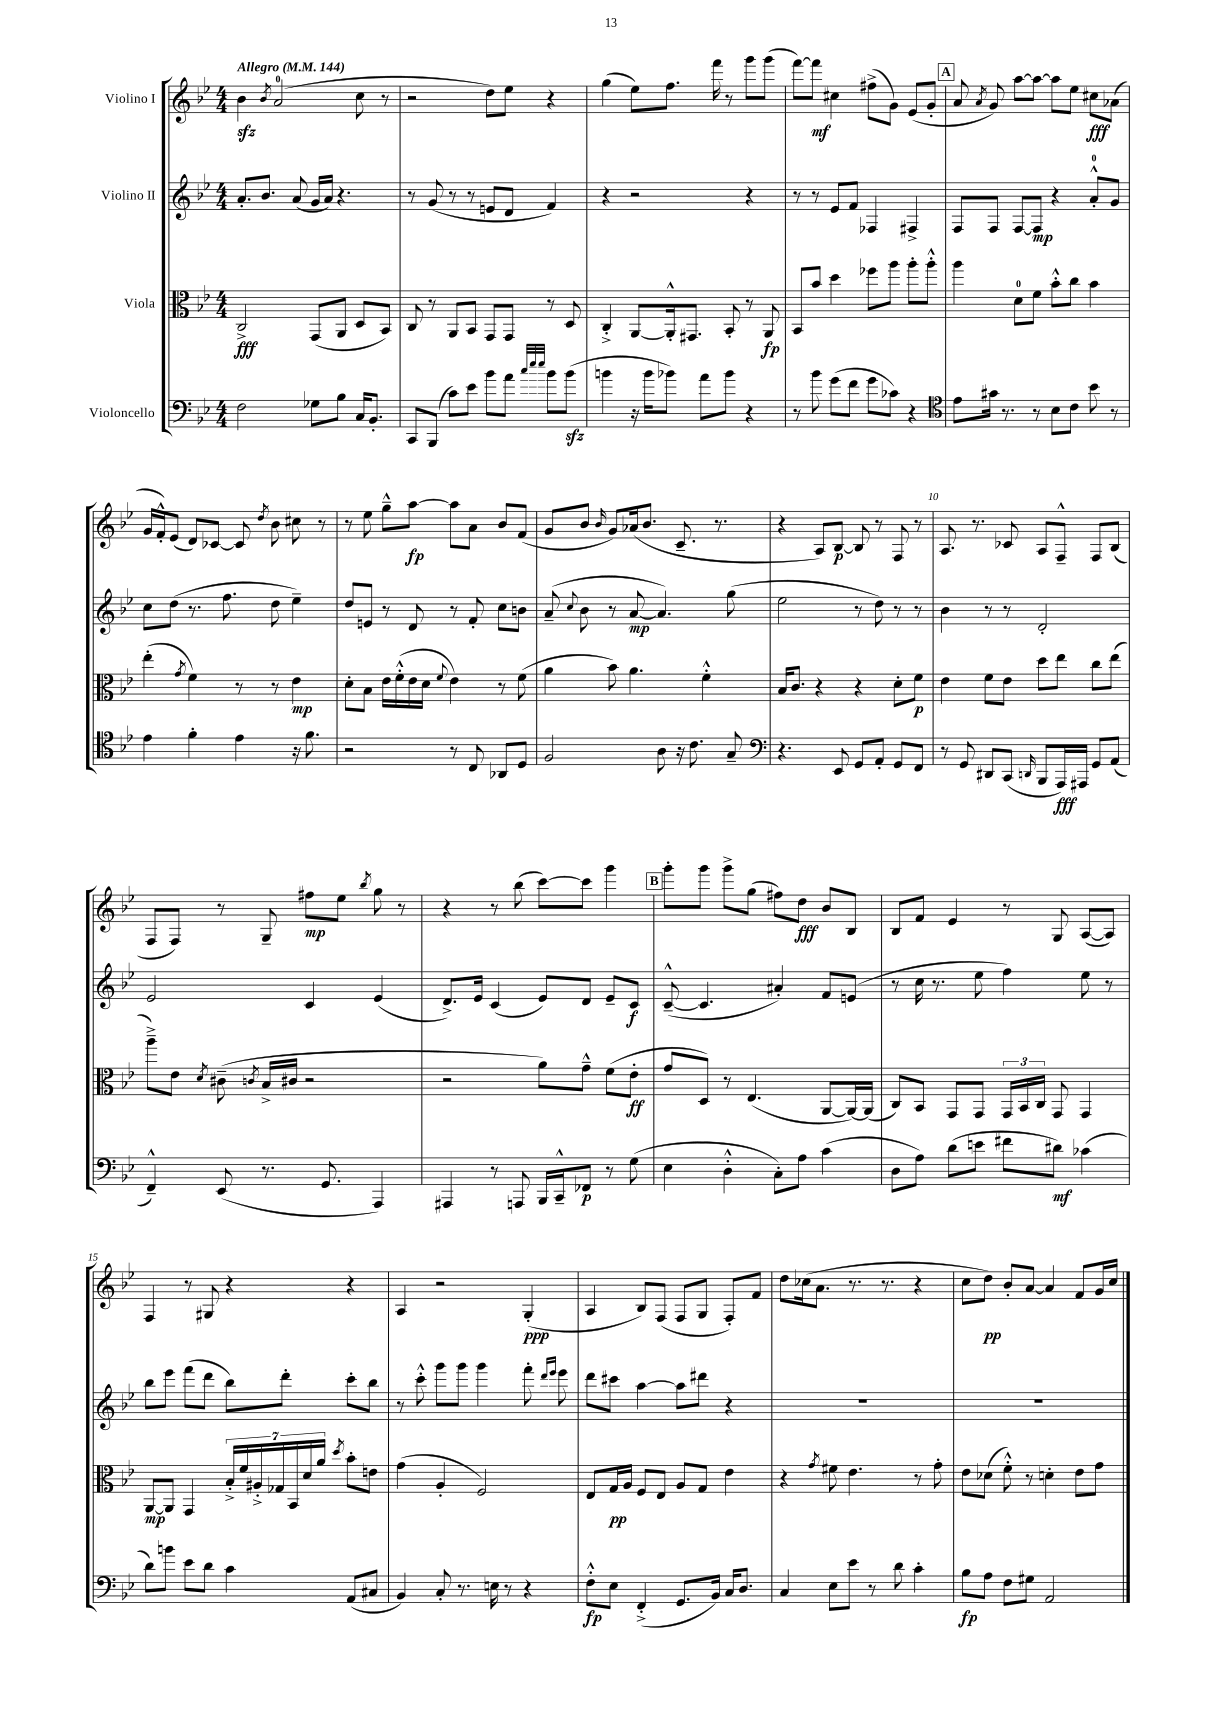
<<
\new StaffGroup <<
\new Staff = "s0" \with { instrumentName = "Violino I" } {
    \clef treble \key bes \major \numericTimeSignature \time 4/4 \tempo "Allegro" 4 = 144
    \autoBeamOff bes'4\sfz \acciaccatura { bes'8 } a'2-0( c''8 r8 |
    r2 d''8[) ees''8] r4 |
    g''4( ees''8[) f''8.] f'''16 r8 g'''8[ g'''8]( |
    f'''8[~) f'''8]\mf cis''4 fis''8[->( g'8]) ees'8[( g'8]-. |
    \mark \markup { \box "A" } a'8 \acciaccatura { a'8 } g'8) a''8[~ a''8]~ a''8[ ees''8] cis''8[\fff aes'8]( |
    g'16[ f'16-.-^) ees'8]( d'8[) ces'8]~ ces'8 \acciaccatura { d''8 } bes'8 cis''8 r8 |
    r8 ees''8 g''8[---^ a''8]~\fp a''8[ a'8] bes'8[ f'8]( |
    g'8[ bes'8] \grace { bes'16 } g'8[) aes'16( bes'8.] c'8.-- r8. |
    r4 a8[) bes8]~\p bes8 r8 f8 r8 |
    a8. r8. ces'8 a8[ f8]---^ f8[ bes8]( |
    f8[ f8]) r8 g8-- fis''8[\mp ees''8] \acciaccatura { bes''8 } g''8 r8 |
    r4 r8 bes''8( c'''8[~) c'''8] g'''4 |
    \mark \markup { \box "B" } g'''8[-. g'''8] g'''8[-> g''8]( fis''8[) d''8]\fff bes'8[ bes8] |
    bes8[ f'8] ees'4 r8 g8 a8[~( a8]) |
    f4 r8 gis8 r4 r4 |
    a4 r2 g4-.\ppp( |
    a4 bes8[) f8]( f8[ g8] f8[-.) f'8] |
    d''8[ ces''16( a'8.] r8. r8. r4 |
    c''8[ d''8]\pp) bes'8[-. a'8]~ a'4 f'8[ g'16 c''16] \bar "|." |
}
\new Staff = "s1" \with { instrumentName = "Violino II" } {
    \clef treble \key bes \major \numericTimeSignature \time 4/4
    \autoBeamOff a'8.[-. bes'8.] a'8( g'16[ a'16]) r4. |
    r8 g'8( r8 r8 e'8[ d'8] f'4) |
    r4 r2 r4 |
    r8 r8 ees'8[ f'8] fes4 fis4-> |
    \mark \markup { \box "A" } f8[ f8] f8[~ f8]\mp r4 a'8[-0-.-^ g'8] |
    c''8[ d''8]( r8. f''8. d''8 ees''4--) |
    d''8[ e'8] r8 d'8 r8 f'8-. c''8[ b'8] |
    a'8--( \appoggiatura { c''8 } bes'8 r8 a'8~\mp a'4.) g''8( |
    ees''2 r8 d''8) r8 r8 |
    bes'4 r8 r8 d'2-. |
    ees'2 c'4 ees'4( |
    d'8.[->) ees'16] c'4( ees'8[) d'8] ees'8[-- c'8]\f |
    \mark \markup { \box "B" } c'8~---^( c'4. ais'4-.) f'8[ e'8]( |
    r8 c''16 r8. ees''8 f''4) ees''8 r8 |
    bes''8[ ees'''8] f'''8[( d'''8] bes''8[) d'''8]-. c'''8[-. bes''8] |
    r8 c'''8-.-^ g'''8[ g'''8] g'''4 f'''8-. \grace { d'''16[ ees'''16] } ees'''8 |
    d'''8[ cis'''8] a''4~ a''8[ dis'''8] r4 |
    R1 |
    R1 \bar "|." |
}
\new Staff = "s2" \with { instrumentName = "Viola" } {
    \clef alto \key bes \major \numericTimeSignature \time 4/4
    \autoBeamOff c2->\fff g,8[( a,8] d8[ bes,8]) |
    c8 r8 a,8[ bes,8] g,8[ g,8] r8 d8 |
    c4-.-> a,8[~ a,16-.-^ gis,8.] bes,8-. r8 a,8\fp |
    bes,8[ bes'8] d''4 fes''8[ a''8] a''8[-. a''8]-.-^ |
    \mark \markup { \box "A" } a''4 d'8[-0 f'8] bes'8[-.-^ c''8] bes'4 |
    ees''4-.( \acciaccatura { g'8 } f'4) r8 r8 ees'4\mp |
    d'8[-. bes8] ees'16[ f'16-.-^( ees'16 d'16] \appoggiatura { f'8 } ees'4) r8 f'8( |
    a'4 bes'8) a'4. f'4-.-^ |
    bes16[ c'8.] r4 r4 d'8[-. f'8]\p |
    ees'4 f'8[ ees'8] d''8[ ees''8] c''8[ ees''8]( |
    a''8[--->) ees'8] \acciaccatura { d'8 } cis'8--( \acciaccatura { c'8 } bes16[-> cis'16] r2 |
    r2 a'8[) g'8]---^ f'8[( ees'8]-.\ff |
    \mark \markup { \box "B" } g'8[ d8]) r8 ees4.( a,8[~ a,16~) a,16]( |
    c8[) bes,8] g,8[ g,8] \tuplet 3/2 { g,16[ bes,16 c16] } g,8 g,4 |
    a,8[~\mp a,8] g,4 \tuplet 7/4 { bes16[-.-> f'16 ais16-.-> ges16 bes,16 d'16 a'16] } \acciaccatura { d''8 } bes'8[-. e'8] |
    g'4( a4-. f2) |
    ees8[ g16\pp a16] f8[ ees8] a8[ g8] ees'4 |
    r4 \acciaccatura { g'8 } fis'8 ees'4. r8 g'8-. |
    ees'8[ des'8]( f'8-.-^) r8 d'4-. ees'8[ g'8] \bar "|." |
}
\new Staff = "s3" \with { instrumentName = "Violoncello" } {
    \clef bass \key bes \major \numericTimeSignature \time 4/4
    \autoBeamOff f2 ges8[ bes8] c16[ bes,8.]-. |
    c,8[ bes,,8]( c'8[) ees'8] bes'8[ a'8] \grace { c''32[ ees''32 ees''32] } bes'8[ bes'8]\sfz( |
    b'4 r16 b'16[ bes'8]) a'8[ bes'8] r4 |
    r8 bes'8 g'8[( f'8] g'8[ ces'8]) r4 |
    \mark \markup { \box "A" } \clef tenor ees'8[ gis'16] r8. r8 bes8[ c'8] bes'8 r8 |
    ees'4 f'4-. ees'4 r16 f'8. |
    r2 r8 c8 aes,8[ d8] |
    f2 a8 r16 c'8. g8-- |
    \clef bass r4. ees,8 g,8[ a,8]-. g,8[ f,8] |
    r8 g,8 dis,8[ c,8]( \grace { d,16 } bes,,8[ a,,16\fff) ais,,16] g,8[ a,8]( |
    f,4---^) ees,8( r8. g,8. a,,4) |
    ais,,4 r8 a,,8 bes,,16[ c,16---^ fes,8]\p r8 g8( |
    \mark \markup { \box "B" } ees4 d4-.-^ c8[-.) a8] c'4( |
    d8[ a8]) d'8[( e'8] fis'8[ dis'8]\mf) ces'4( |
    d'8[) b'8] ees'8[ d'8] c'4 a,8[( cis8] |
    bes,4) c8-. r8. e16 r8 r4 |
    f8[-.-^\fp ees8] f,4-.->( g,8.[ bes,16]) c16[ d8.] |
    c4 ees8[ ees'8] r8 d'8 c'4-. |
    bes8[\fp a8] f8[ gis8] a,2 \bar "|." |
}
>>
>>
\layout { \context { \Score \override BarNumber.break-visibility = ##(#f #t #t) barNumberVisibility = #(every-nth-bar-number-visible 5) } }
